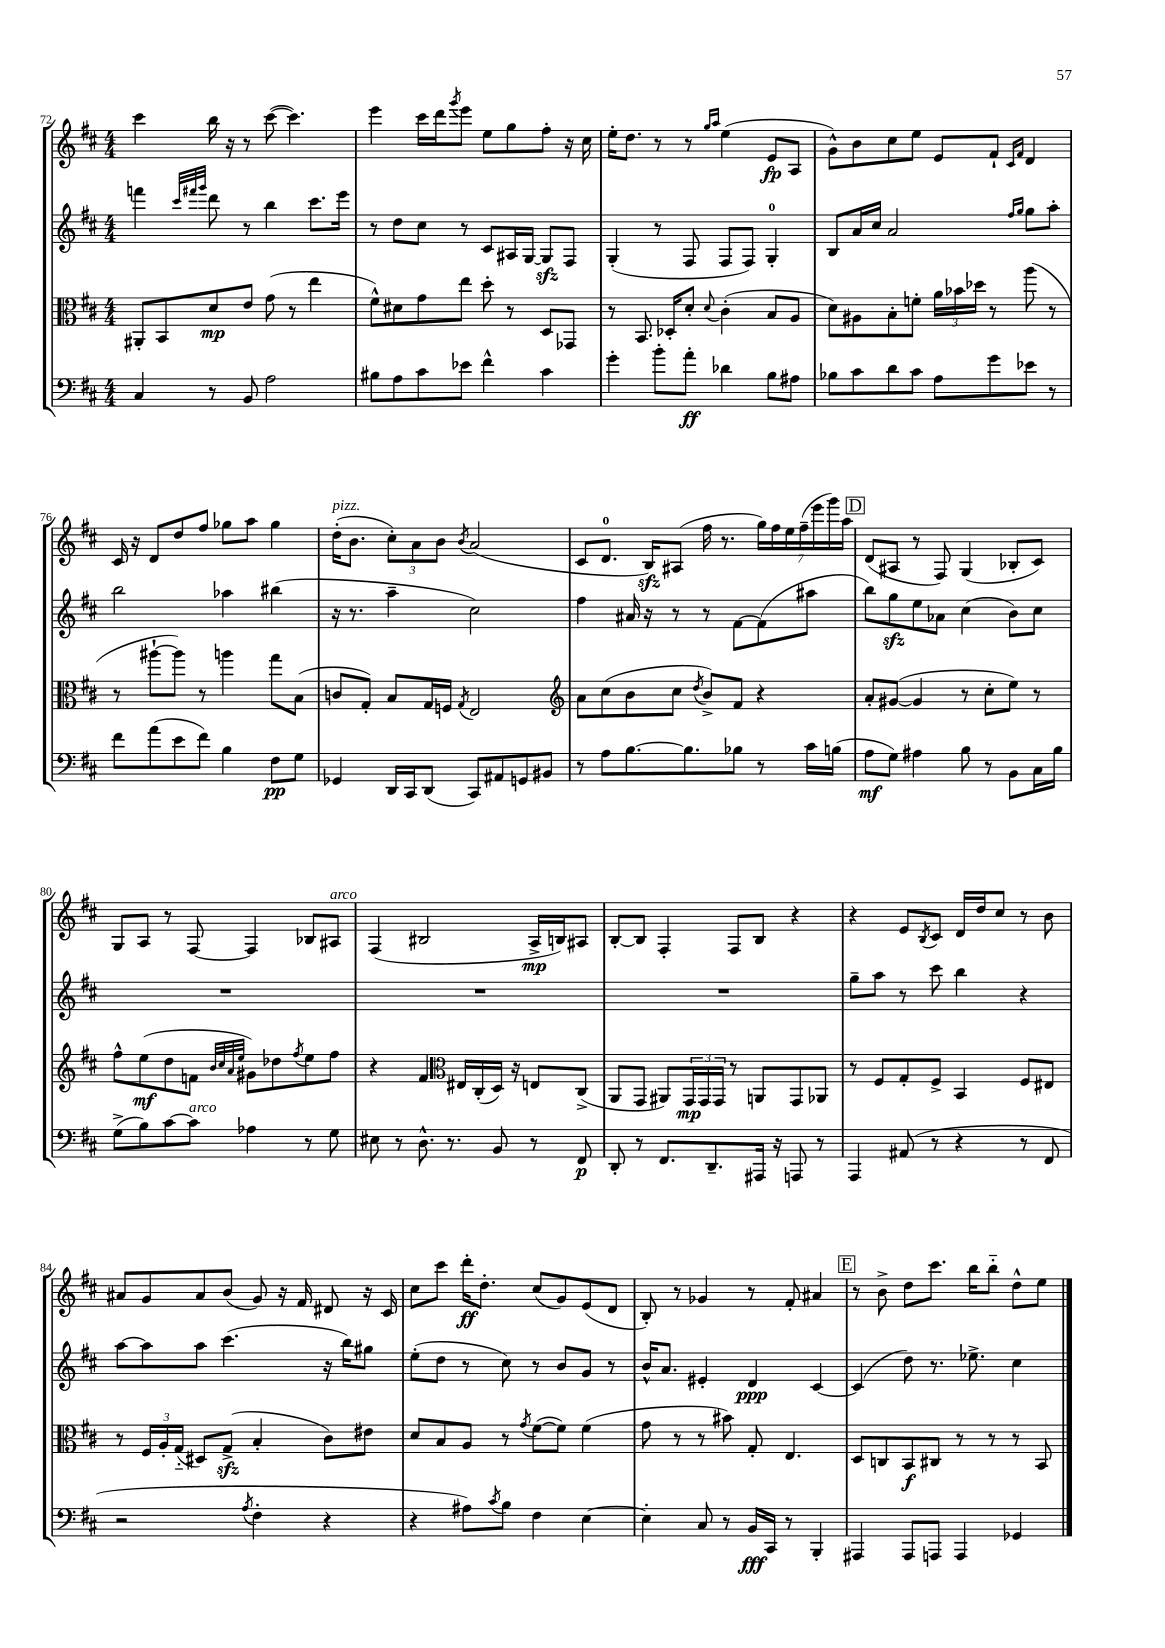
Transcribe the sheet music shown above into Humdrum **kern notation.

**kern	**kern	**kern	**kern
*staff4	*staff3	*staff2	*staff1
*clefF4	*clefC3	*clefG2	*clefG2
*k[f#c#]	*k[f#c#]	*k[f#c#]	*k[f#c#]
*M4/4	*M4/4	*M4/4	*M4/4
4C#	8AA#'	4fff	4ccc#
.	8BB	.	.
.	.	32qqccc#	.
.	.	32qqfff#	.
.	.	32qqggg	.
8r	8d	8ddd	16bb
.	.	.	16r
8BB	8e	8r	8r
2A	(8g	4bb	([8ccc#
.	8r	.	4.ccc#])
.	4ee	8.ccc#	.
.	.	16eee	.
=	=	=	=
8B#	8f#^^)	8r	4eee
8A	8d#	8dd	.
8c#	8g	8cc#	16ccc#
.	.	.	16ddd
.	.	.	8qggg
8e-	8ee	8r	8eee
4f#^^	8dd'	8c#	8ee
.	8r	16A#	8gg
.	.	[16G	.
4c#	8D	8G]	8ff#'
.	8GG-	8F#	16r
.	.	.	16cc#
=	=	=	=
4g'	8r	(4G'	16ee'
.	.	.	8.dd
.	8.BB	.	.
8b'	.	8r	8r
.	16D-'	.	.
8a'	8d'	8F#	8r
.	.	.	16qqgg
.	8qqd	.	16qqaa
4d-	(4c#'	8F#	(4ee
.	.	8F#)	.
8B	8B	4G'	8e
8A#	8A	.	8A
=	=	=	=
8B-	8d)	8B	8g^^)
8c#	8A#	16a	8b
.	.	16cc#	.
8d	8B'	2a	8cc#
8c#	8f'	.	8ee
8A	24a	.	8e
.	24b-	.	.
.	24dd-	.	.
8g	8r	.	8f#`
.	.	16qqff#	16qqc#
.	.	16qqgg	16qqf#
8e-	(8aa	8gg	4d
8r	8r	8aa'	.
=	=	=	=
8f#	8r	2bb	16c#
.	.	.	16r
(8a	[8aa#`	.	8d
8e	8aa#])	.	8dd
8f#)	8r	.	8ff#
4B	4aa	4aa-	8gg-
.	.	.	8aa
8F#	8gg	(4bb#	4gg-
8G	(8B	.	.
=	=	=	=
4GG-	8c	16r	(16dd'
.	.	8.r	8.b
.	8G')	.	.
16DD	8B	4aa~	12cc#')
16CC#	.	.	.
.	.	.	12a
(8DD	16G	.	.
.	.	.	12b
.	16F	.	.
.	8qG	.	8qb
8CC#)	2E	2cc#)	(2a
8AA#	.	.	.
8GG	.	.	.
8BB#	.	.	.
=	=	=	=
*	*clefG2	*	*
8r	8a	4ff#	8c#
8A	(8cc#	.	8.d
[8.B	8b	16a#	.
.	.	16r	16B)
.	8cc#	8r	(8A#
8.B]	.	.	.
.	8qdd	.	.
.	8b^)	8r	16ff#
.	.	.	8.r
8B-	8f#	[8f#	.
8r	4r	(8f#]	28gg)
.	.	.	28ff#
.	.	.	28ee
.	.	.	(28ff#~
16c#	.	8aa#	.
.	.	.	28eee
.	.	.	28ggg)
(16B	.	.	.
.	.	.	28aa
=	=	=	=
8A	8a'	8bb)	(8d
8G)	([8g#	8gg	8A#
4A#	4g#]	8ee	8r
.	.	8a-	8F#)
8B	8r	(4cc#	(4G
8r	8cc#'	.	.
8BB	8ee)	8b)	8B-'
16C#	8r	8cc#	8c#)
16B	.	.	.
=	=	=	=
(8G^	8ff#^^	1r	8G
8B)	(8ee	.	8A
[8c#	8dd	.	8r
8c#]	8f	.	[8F#
.	32qqb	.	.
.	32qqcc#	.	.
.	32qqa	.	.
.	32qqee	.	.
4A-	8g#)	.	4F#]
.	8dd-	.	.
.	8qff#	.	.
8r	8ee	.	8B-
8G	8ff#	.	8A#
=	=	=	=
8E#	4r	1r	(4F#
8r	.	.	.
8.D^^	4f#	.	2B#
8.r	.	.	.
*	*clefC3	*	*
.	16E#	.	.
.	(16C#'	.	.
8BB	16D)	.	.
.	16r	.	.
8r	8E	.	16A^
.	.	.	16B)
8FF#	(8C#^	.	8A#
=	=	=	=
8DD'	8AA	1r	[8B'
8r	8GG	.	8B]
8.FF#	8AA#)	.	4F#'
.	24GG	.	.
.	24GG	.	.
8.DD~	.	.	.
.	24GG	.	.
.	8r	.	8F#
16AAA#	8AA	.	8B
16r	.	.	.
8AAA	8GG	.	4r
8r	8AA-	.	.
=	=	=	=
4AAA	8r	8gg~	4r
.	8F#	8aa	.
(8AA#	8G'	8r	8e
.	.	.	8qB
8r	8F#^	8ccc#	8c#
4r	4BB	4bb	16d
.	.	.	16dd
.	.	.	8cc#
8r	8F#	4r	8r
8FF#	8E#	.	8b
=	=	=	=
2r	8r	[8aa	8a#
.	24F#	8aa]	8g
.	24A'	.	.
.	(24G'~	.	.
.	8D#)	8aa	8a#
.	(8G^	(4.ccc#	(8b
8qA	.	.	.
4F#'	4B'	.	8g)
.	.	.	16r
.	.	.	16f#
4r	8c#)	16r	8d#
.	.	16bb)	.
.	8e#	8gg#	16r
.	.	.	16c#
=	=	=	=
4r	8d	(8ee'	8cc#
.	8B	8dd	8ccc#
8A#)	8A	8r	16ddd'
.	.	.	8.dd'
8qc#	.	.	.
8B	8r	8cc#)	.
.	8qg	.	.
4F#	([8f#	8r	(8cc#
.	8f#])	8b	8g)
[4E	(4f#	8g	(8e
.	.	8r	8d
=	=	=	=
4E']	8g	16b^^	8B')
.	.	8.a	.
.	8r	.	8r
8C#	8r	4e#'	4g-
8r	8b#)	.	.
16BB	8G'	4d	8r
16CC#	.	.	.
8r	4.E	.	8f#'
4BBB'	.	[4c#	4a#
=	=	=	=
4AAA#	8D	(4c#]	8r
.	8C	.	8b^
8AAA#	8BB	8dd)	8dd
8AAA	8C#	8.r	8.ccc#
4AAA	8r	.	.
.	.	8.ee-^	16bb
.	8r	.	8bb'~
4GG-	8r	4cc#	8dd^^
.	8BB	.	8ee
==	==	==	==
*-	*-	*-	*-
